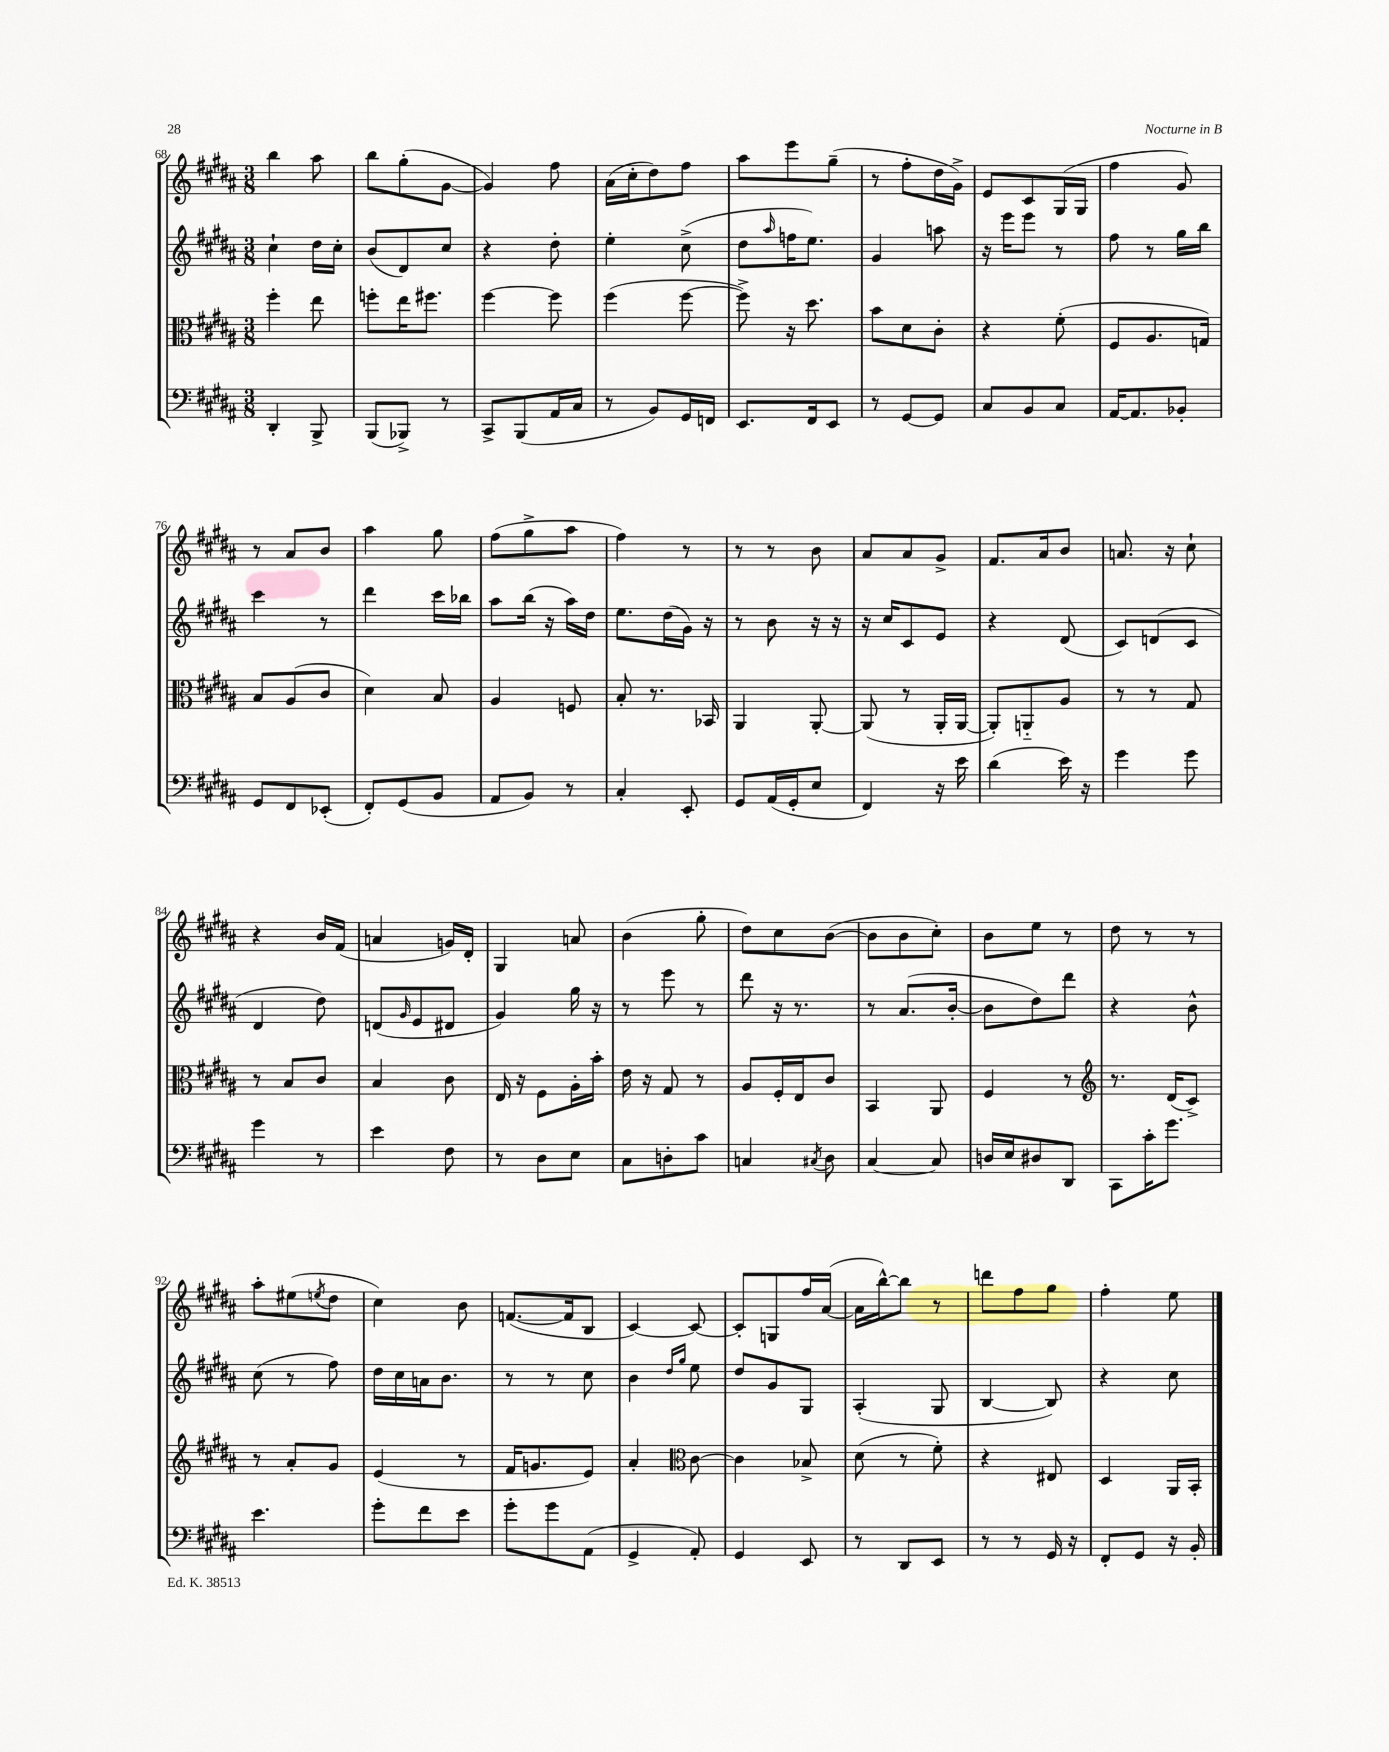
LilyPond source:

<<
\new StaffGroup <<
\new Staff = "s0" {
    \clef treble \key b \major \numericTimeSignature \time 3/8
    b''4 ais''8 |
    b''8 gis''8-.( gis'8~ |
    gis'4) fis''8 |
    ais'16( cis''16-. dis''8) fis''8 |
    ais''8 e'''8 gis''8--( |
    r8 fis''8-. dis''16 gis'16->) |
    e'8 cis'8 gis16( gis16 |
    fis''4 gis'8) |
    r8 ais'8 b'8 |
    ais''4 gis''8 |
    fis''8( gis''8-> ais''8 |
    fis''4) r8 |
    r8 r8 b'8 |
    ais'8 ais'8 gis'8-> |
    fis'8. ais'16 b'8 |
    a'8. r16 cis''8-! |
    r4 b'16 fis'16( |
    a'4 g'16) dis'16-. |
    gis4 a'8 |
    b'4( gis''8-. |
    dis''8) cis''8 b'8~( |
    b'8 b'8 cis''8-.) |
    b'8 e''8 r8 |
    dis''8 r8 r8 |
    ais''8-. eis''8( \acciaccatura { e''8 } dis''8 |
    cis''4) b'8 |
    f'8.~( f'16 b8 |
    cis'4~) cis'8~ |
    cis'8-. g8 fis''16 ais'16~( |
    ais'16 b''16~-^) b''8 r8 |
    d'''8 fis''8 gis''8 |
    fis''4-. e''8 \bar "|." |
}
\new Staff = "s1" {
    \clef treble \key b \major \numericTimeSignature \time 3/8
    cis''4-! dis''16 cis''16-. |
    b'8( dis'8) cis''8 |
    r4 dis''8-. |
    e''4-. cis''8->( |
    dis''8 \grace { ais''16 } f''16 e''8.) |
    gis'4 a''8 |
    r16 e'''16 e'''8 r8 |
    fis''8 r8 gis''16 b''16 |
    cis'''4 r8 |
    dis'''4 cis'''16 bes''16 |
    ais''8 b''16( r16 ais''16) dis''16 |
    e''8. dis''16( gis'16) r16 |
    r8 b'8 r16 r16 |
    r16 cis''16 cis'8 e'8 |
    r4 dis'8( |
    cis'8) d'8( cis'8 |
    dis'4 dis''8) |
    d'8( \grace { gis'16 } e'8 dis'8 |
    gis'4) gis''16 r16 |
    r8 e'''8 r8 |
    dis'''8 r16 r8. |
    r8 ais'8.( b'16~-. |
    b'8 dis''8) dis'''8 |
    r4 b'8-^ |
    cis''8( r8 fis''8) |
    dis''16 cis''16 a'16 b'8. |
    r8 r8 cis''8 |
    b'4 \grace { dis''16 gis''16 } e''8 |
    dis''8 gis'8 gis8 |
    ais4-.( gis8 |
    b4~ b8) |
    r4 cis''8 \bar "|." |
}
\new Staff = "s2" {
    \clef alto \key b \major \numericTimeSignature \time 3/8
    fis''4-. e''8 |
    f''8-. e''16 fis''8. |
    fis''4~ fis''8 |
    fis''4( fis''8~ |
    fis''8->) r16 dis''8. |
    b'8 dis'8 cis'8-. |
    r4 fis'8-.( |
    fis8 ais8. g16) |
    b8 ais8( cis'8 |
    dis'4) b8 |
    ais4 f8 |
    b8-. r8. bes,16 |
    ais,4 ais,8~-. |
    ais,8( r8 ais,16-. ais,16~ |
    ais,8-.) a,8-_ ais8 |
    r8 r8 gis8 |
    r8 b8 cis'8 |
    b4 cis'8 |
    e16 r16 fis8 ais16-. b'16-. |
    e'16 r16 gis8 r8 |
    ais8 fis16-. e16 cis'8 |
    b,4 ais,8 |
    fis4 r8 |
    \clef treble r8. dis'16( cis'8->) |
    r8 ais'8-. gis'8 |
    e'4( r8 |
    fis'16 g'8. e'8) |
    ais'4-. \clef alto cis'8~ |
    cis'4 bes8-> |
    dis'8( r8 fis'8-.) |
    r4 eis8 |
    dis4 ais,16 b,16-. \bar "|." |
}
\new Staff = "s3" {
    \clef bass \key b \major \numericTimeSignature \time 3/8
    dis,4-. b,,8-> |
    b,,8( bes,,8->) r8 |
    cis,8-> b,,8( ais,16 cis16 |
    r8 b,8) gis,16 f,16 |
    e,8. fis,16 e,8 |
    r8 gis,8~ gis,8 |
    cis8 b,8 cis8 |
    ais,16~ ais,8. bes,8-. |
    gis,8 fis,8 ees,8-.( |
    fis,8-.) gis,8( b,8 |
    ais,8 b,8) r8 |
    cis4-. e,8-. |
    gis,8 ais,16( gis,16-. e8 |
    fis,4) r16 e'16 |
    dis'4( e'16) r16 |
    gis'4 gis'8 |
    gis'4 r8 |
    e'4 fis8 |
    r8 dis8 e8 |
    cis8 d8-. cis'8 |
    c4 \acciaccatura { cis8 } dis8 |
    cis4~ cis8 |
    d16 e16 dis8 dis,8 |
    cis,8 cis'16-. gis'8. |
    e'4. |
    gis'8-. fis'8 e'8 |
    gis'8-. gis'8 ais,8( |
    gis,4-> ais,8-.) |
    gis,4 e,8 |
    r8 dis,8 e,8 |
    r8 r8 gis,16 r16 |
    fis,8-. gis,8 r16 b,16-. \bar "|." |
}
>>
>>
\layout { \context { \Score currentBarNumber = #68 } }
